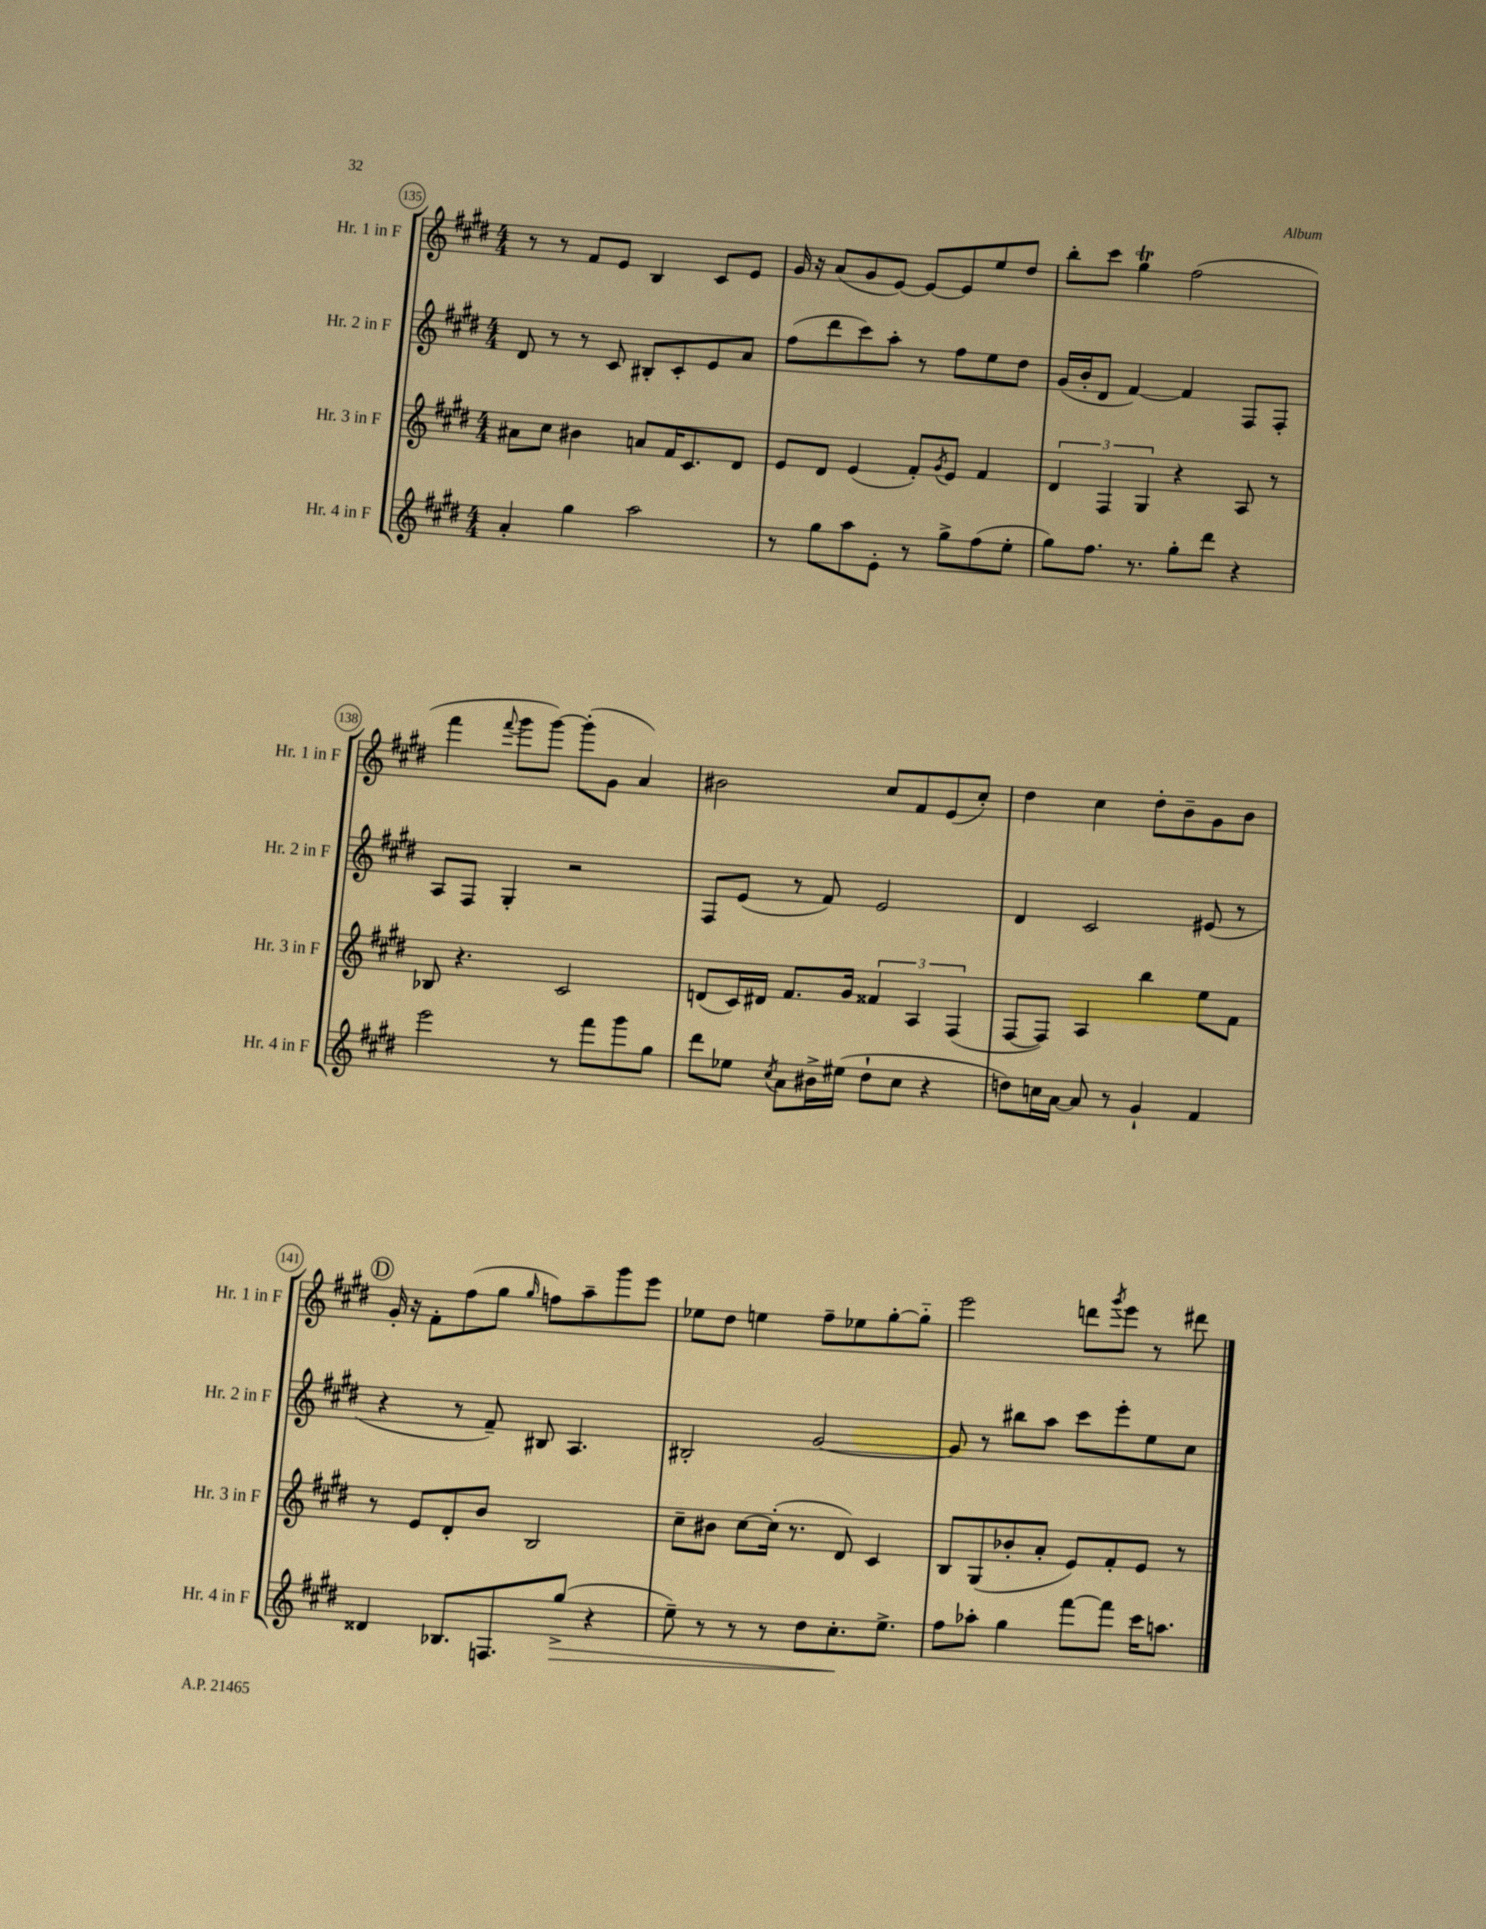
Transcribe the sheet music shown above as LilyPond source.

<<
\new StaffGroup <<
\new Staff = "s0" \with { instrumentName = "Hr. 1 in F" shortInstrumentName = "Hr. 1 in F" } {
    \clef treble \key e \major \numericTimeSignature \time 4/4
    r8 r8 fis'8 e'8 b4 cis'8 e'8 |
    gis'16 r16 a'8( gis'8 e'8~) e'8~ e'8 e''8 dis''8 |
    b''8-. cis'''8 gis''4\trill fis''2( |
    fis'''4 \appoggiatura { fis'''8 } gis'''8 gis'''8~) gis'''8-.( gis'8 a'4) |
    bis'2 cis''8 fis'8 e'8( cis''8-.) |
    dis''4 cis''4 dis''8-. b'8-- gis'8 b'8 |
    \mark \markup { \circle "D" } gis'16-. r16 fis'8-. fis''8( gis''8 \grace { gis''16 } f''8) a''8-- gis'''8 e'''8 |
    ees''8 dis''8 e''4 fis''8-- ees''8 gis''8~-. gis''8-_ |
    e'''2 d'''8 \acciaccatura { gis'''8 } e'''8 r8 dis'''8 \bar "|." |
}
\new Staff = "s1" \with { instrumentName = "Hr. 2 in F" shortInstrumentName = "Hr. 2 in F" } {
    \clef treble \key e \major \numericTimeSignature \time 4/4
    dis'8 r8 r8 cis'8 bis8-. cis'8-. e'8 a'8 |
    fis''8( dis'''8 cis'''8) a''8-. r8 fis''8 e''8 dis''8 |
    gis'16( b'16-. dis'8 fis'4~) fis'4 fis8 fis8-. |
    a8 fis8 gis4-. r2 |
    fis8 e'8( r8 fis'8) e'2 |
    dis'4 cis'2 eis'8( r8 |
    \mark \markup { \circle "D" } r4 r8 fis'8--) bis8 a4. |
    bis2-. gis'2~ |
    gis'8 r8 bis''8 a''8 cis'''8 e'''8-. e''8 cis''8 \bar "|." |
}
\new Staff = "s2" \with { instrumentName = "Hr. 3 in F" shortInstrumentName = "Hr. 3 in F" } {
    \clef treble \key e \major \numericTimeSignature \time 4/4
    ais'8 cis''8 bis'4 a'8 fis'16 cis'8. dis'8 |
    e'8 dis'8 e'4( fis'8-.) \acciaccatura { gis'8 } e'8 fis'4 |
    \tuplet 3/2 { dis'4 fis4 gis4 } r4 a8 r8 |
    bes8 r4. cis'2 |
    d'8( cis'16) dis'16 fis'8. gis'16 \tuplet 3/2 { fisis'4 a4 fis4( } |
    fis8~ fis8) a4 b''4 e''8 fis'8 |
    \mark \markup { \circle "D" } r8 e'8 dis'8-. b'8 b2 |
    cis''8-- bis'8 cis''8~ cis''16-.( r8. dis'8) cis'4 |
    b8 gis8( bes'8-. a'8-. e'8) fis'8-. e'8 r8 \bar "|." |
}
\new Staff = "s3" \with { instrumentName = "Hr. 4 in F" shortInstrumentName = "Hr. 4 in F" } {
    \clef treble \key e \major \numericTimeSignature \time 4/4
    a'4-. gis''4 a''2 |
    r8 gis''8 a''8 e'8-. r8 gis''8-> fis''8( e''8-. |
    gis''8) fis''8. r8. gis''8-. dis'''8 r4 |
    e'''2 r8 fis'''8 gis'''8 gis''8 |
    dis'''8 ees''8 \acciaccatura { cis''8 } a'8 bis'16-> eis''16( dis''8-! cis''8 r4 |
    d''8) c''16 a'16~ a'8 r8 gis'4-! fis'4 |
    \mark \markup { \circle "D" } disis'4 bes8. f8. gis''8->\>( r4 |
    e''8--) r8 r8 r8 dis''8 cis''8.-.\! e''8.-> |
    fis''8 aes''8-. gis''4 fis'''8~ fis'''8 cis'''16 a''8. \bar "|." |
}
>>
>>
\layout { \context { \Score currentBarNumber = #135 \override BarNumber.stencil = #(make-stencil-circler 0.1 0.3 ly:text-interface::print) } }
